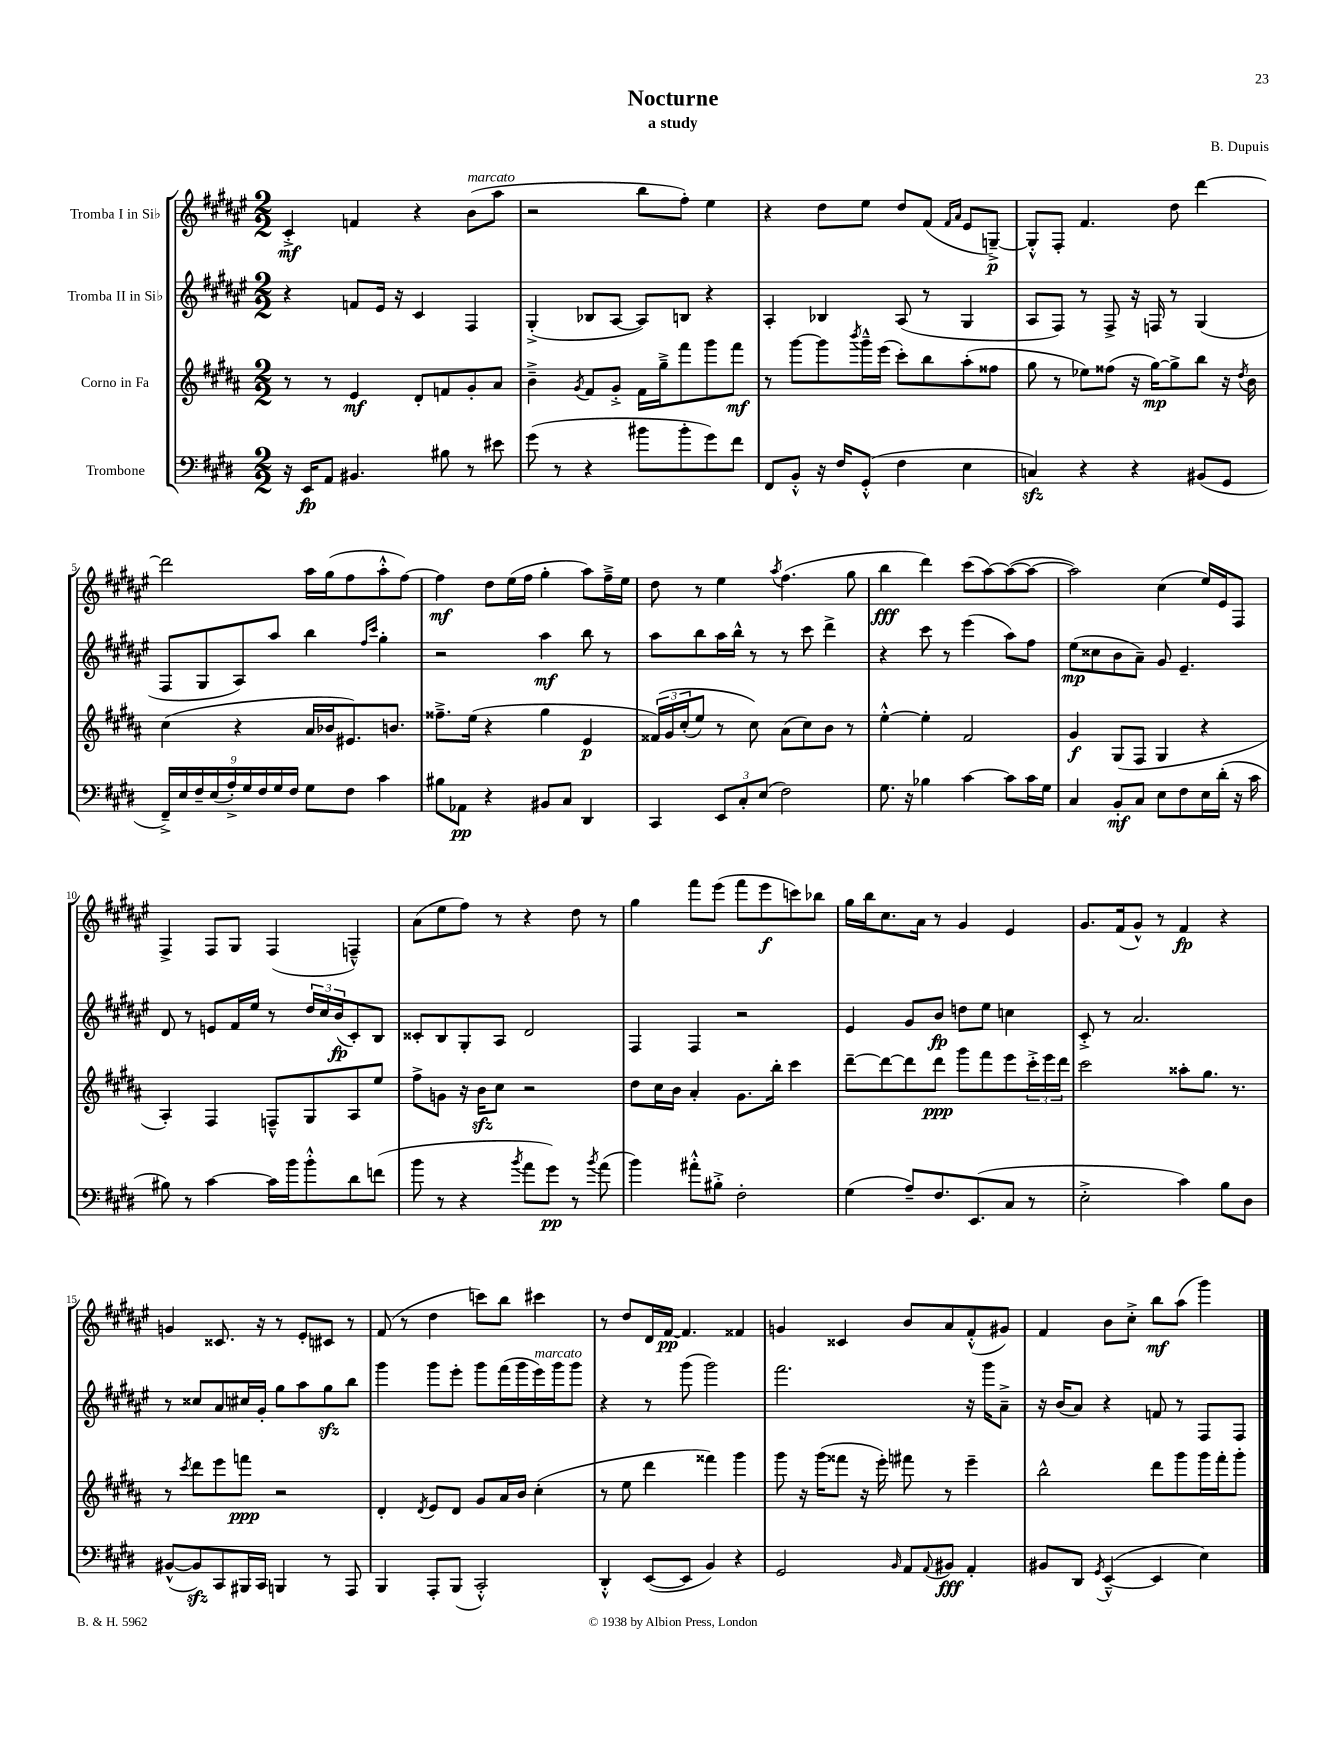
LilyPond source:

\header { title = "Nocturne" composer = "B. Dupuis" subtitle = "a study" }
<<
\new StaffGroup <<
\new Staff = "s0" \with { instrumentName = "Tromba I in Sib" } {
    \clef treble \key fis \major \numericTimeSignature \time 2/2
    cis'4-.->\mf f'4 r4 b'8^\markup { \italic "marcato" }( ais''8 |
    r2 b''8 fis''8-.) eis''4 |
    r4 dis''8 eis''8 dis''8 fis'8( \grace { fis'16 ais'16 } eis'8 g8~--->\p) |
    g8-.-^ fis8-. fis'4. dis''8 dis'''4~ |
    dis'''2 ais''16 gis''16( fis''8 ais''8-.-^ fis''8~) |
    fis''4\mf dis''8 eis''16( fis''16 gis''4-. ais''8) fis''16---> eis''16 |
    dis''8 r8 eis''4 \acciaccatura { ais''8 } fis''4.( gis''8 |
    b''4\fff dis'''4) cis'''8( ais''8~) ais''8~( ais''8~ |
    ais''2) cis''4( eis''16) eis'16 fis8 |
    fis4-> fis8 gis8 fis4( f4---^) |
    ais'8( eis''8 fis''8) r8 r4 dis''8 r8 |
    gis''4 fis'''8 eis'''8( fis'''8 eis'''8\f c'''8) bes''8 |
    gis''16 b''16 cis''8. ais'16 r8 gis'4 eis'4 |
    gis'8. fis'16( gis'8-^) r8 fis'4\fp r4 |
    g'4 cisis'8. r16 r8 eis'8-. cis'8 r8 |
    fis'8( r8 dis''4 c'''8) b''8 cis'''4 |
    r8 dis''8 dis'16 fis'16~\pp fis'4. fisis'4 |
    g'4 cisis'4 b'8 ais'8 fis'8-.-^( gis'8) |
    fis'4 b'8 cis''8-.-> b''8\mf ais''8( gis'''4) \bar "|." |
}
\new Staff = "s1" \with { instrumentName = "Tromba II in Sib" } {
    \clef treble \key fis \major \numericTimeSignature \time 2/2
    r4 f'8 eis'16 r16 cis'4 fis4 |
    gis4-.->( bes8 ais8~ ais8) b8 r4 |
    ais4-. bes4 ais8( r8 gis4 |
    ais8 fis8) r8 fis8-> r16 f16 r8 gis4( |
    fis8 gis8 ais8) ais''8 b''4 \grace { fis''16 cis'''16 } gis''4-. |
    r2 ais''4\mf b''8 r8 |
    ais''8 b''8 ais''16 b''16-^ r8 r8 cis'''8 dis'''4-> |
    r4 cis'''8 r8 eis'''4( ais''8) fis''8 |
    eis''8\mp( cisis''8 b'8 ais'8--) gis'8 eis'4.-- |
    dis'8 r8 e'8 fis'16 eis''16 r8 \tuplet 3/2 { dis''16 cis''16 b'16\fp( } cis'8-.) b8 |
    cisis'8-. b8 gis8-. ais8 dis'2 |
    fis4 fis4 r2 |
    eis'4 gis'8 b'8\fp d''8 eis''8 c''4 |
    cis'8-.-> r8 ais'2. |
    r8 cisis''8 ais'8 cis''16 gis'16-. gis''8 ais''8 gis''8\sfz b''8 |
    gis'''4 gis'''8 eis'''8-. gis'''8 fis'''16( gis'''16 eis'''16^\markup { \italic "marcato" }) gis'''16 gis'''8 |
    r4 r8 gis'''8( gis'''2) |
    fis'''2. r16 gis'''16 ais'8---> |
    r16 b'16( ais'8) r4 f'8 r8 fis8 fis8 \bar "|." |
}
\new Staff = "s2" \with { instrumentName = "Corno in Fa" } {
    \clef treble \key b \major \numericTimeSignature \time 2/2
    r8 r8 e'4\mf dis'8-. f'8 gis'8-. ais'8 |
    b'4---> \acciaccatura { gis'8 } fis'8 gis'8-.-> fis'16 gis''16---> fis'''8 gis'''8 fis'''8\mf |
    r8 gis'''8~ gis'''8 \acciaccatura { b'''8 } gis'''16---^ e'''16( cis'''8-.) b''8 ais''8-.( fisis''8 |
    gis''8 r8 ees''8) fisis''8( r16 gis''16~\mp) gis''8-> b''8 r16 \acciaccatura { dis''8 } b'16 |
    cis''4( r4 ais'16 bes'16 eis'8.) b'8. |
    fisis''8.---> e''16( r4 gis''4 e'4\p |
    \tuplet 3/2 { fisis'16)\( gis'16 cis''16-.( } e''8) r8 cis''8\) ais'8( cis''8) b'8 r8 |
    e''4~-.-^ e''4-. fis'2 |
    gis'4\f gis8( fis8 gis4 r4 |
    ais4-.) fis4 f8---^ gis8 ais8 e''8 |
    fis''8-> g'8 r16 b'16\sfz cis''8 r2 |
    dis''8 cis''16 b'16 ais'4-. gis'8. b''16-. cis'''4 |
    dis'''8~-- dis'''8~ dis'''8 dis'''8\ppp gis'''8 fis'''8 e'''8 \tuplet 3/2 { cis'''16-.-> e'''16 dis'''16 } |
    cis'''2 aisis''8-. gis''8. r8. |
    r8 \acciaccatura { cis'''8 } dis'''8 e'''8 f'''8\ppp r2 |
    dis'4-. \acciaccatura { dis'8 } e'8 dis'8 gis'8 ais'16 b'16 cis''4-.( |
    r8 e''8 dis'''4 fisis'''4) gis'''4 |
    gis'''8 r16 gis'''16( fisis'''8 r16 e'''16-.) fis'''8 r8 e'''4-- |
    b''2-^ dis'''8 gis'''8 gis'''16 fis'''16-. gis'''8-. \bar "|." |
}
\new Staff = "s3" \with { instrumentName = "Trombone" } {
    \clef bass \key e \major \numericTimeSignature \time 2/2
    r16 e,16\fp a,8 bis,4. bis8 r8 eis'8 |
    gis'8( r8 r4 bis'8 bis'8-. gis'8) fis'8 |
    fis,8 b,8-.-^ r16 fis16 gis,8-.-^( fis4 e4 |
    c4\sfz) r4 r4 bis,8( gis,8 |
    \tuplet 9/8 { fis,16--->) e16 fis16-- e16( a16-.->) gis16 fis16 gis16 fis16 } gis8 fis8 cis'4 |
    bis8 aes,8\pp r4 bis,8 cis8 dis,4 |
    cis,4 \tuplet 3/2 { e,8 cis8-. e8( } fis2) |
    gis8. r16 bes4 cis'4~ cis'8 cis'16 gis16 |
    cis4 b,8-.\mf cis8 e8 fis8 e16 dis'16-.( r16 cis'16 |
    bis8) r8 cis'4~ cis'16 b'16 b'8-.-^ dis'8 f'8( |
    b'8 r8 r4 \acciaccatura { b'8 } a'8 gis'8\pp) r8 \acciaccatura { b'8 } a'8( |
    b'4) ais'8-.-^ bis8-.-> fis2-. |
    gis4( a8--) fis8. e,8.( cis8 r8 |
    e2-.-> cis'4) b8 dis8 |
    bis,8~-^( bis,8\sfz) cis,8 bis,,16 cis,16 b,,4 r8 a,,8 |
    b,,4 a,,8-. b,,8( cis,2-.-^) |
    dis,4-.-^ e,8~( e,8 b,4) r4 |
    gis,2 \grace { b,16 } a,8 \appoggiatura { a,8 } bis,8\fff a,4-. |
    bis,8 dis,8 \acciaccatura { gis,8 } e,4~---^( e,4 e4) \bar "|." |
}
>>
>>
